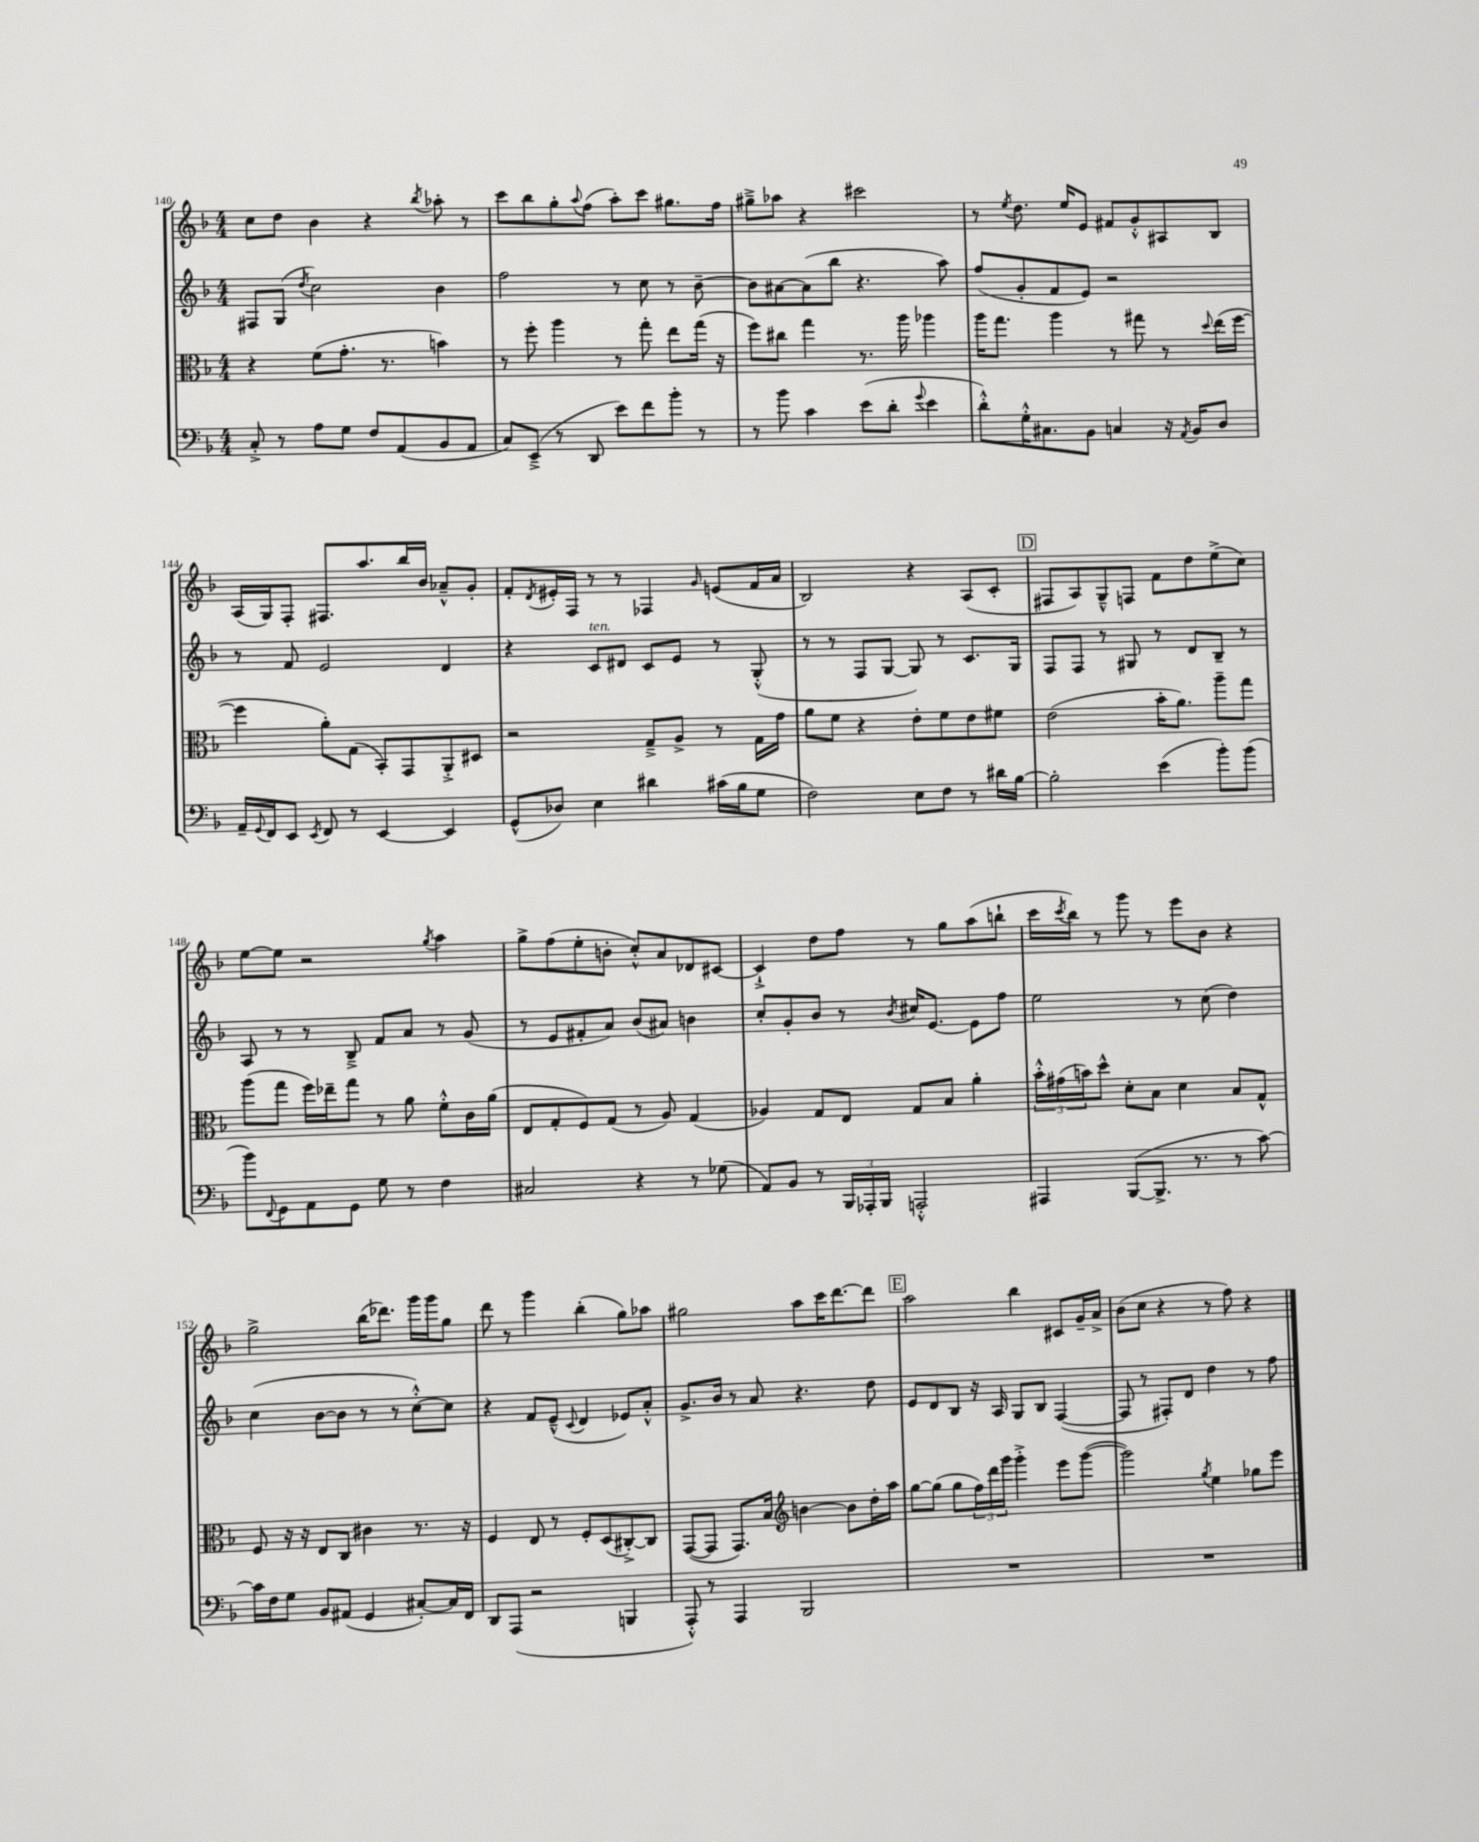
<<
\new StaffGroup <<
\new Staff = "s0" {
    \clef treble \key f \major \numericTimeSignature \time 4/4
    c''8 d''8 bes'4 r4 \acciaccatura { bes''8 } aes''8-. r8 |
    c'''8 bes''8 g''8-. \appoggiatura { a''8 } f''8( a''8-.) c'''8 gis''8. f''16 |
    gis''8---> aes''8 r4 cis'''2 |
    r8 \acciaccatura { e''8 } d''8. e''16 e'8 fis'8 g'8-.-^ ais8 bes8 |
    a16( g16) f8-. fis8. a''8. bes''16 bes'16 aes'8---^ g'8-. |
    f'8-. \acciaccatura { d'8 } eis'16-. f16 r8 r8 fes4 \grace { g'16 } e'8( f'16 a'16 |
    bes2) r4 a8( c'8-. |
    \mark \markup { \box "D" } fis8 a8) g8---^ f8 f'8 d''8 e''8->( c''8) |
    e''8~ e''8 r2 \acciaccatura { g''8 } a''4 |
    g''8-> f''8( e''8-. b'8-. c''8-.-^) a'8 des'8 cis'8~ |
    cis'4-!-> d''8 f''8 r8 g''8 a''8( b''8-! |
    c'''16 \acciaccatura { c'''8 } bes''16) r8 g'''8 r8 e'''8 bes'8 r4 |
    g''2-> bes''16( des'''8.) g'''16 g'''16 g''8 |
    d'''8 r8 g'''4 bes''4-.( g''8) aes''8 |
    gis''2 a''8 c'''16 d'''8.~ d'''8 |
    \mark \markup { \box "E" } a''2 bes''4 cis'8 g'16-- a'16-> |
    bes'8( c''8 r4 r8 f''8) r4 \bar "|." |
}
\new Staff = "s1" {
    \clef treble \key f \major \numericTimeSignature \time 4/4
    fis8 g8( \acciaccatura { d''8 } c''2) bes'4 |
    f''2 r8 c''8 r8 bes'8~-- |
    bes'8 ais'8~ ais'8( bes''8 r4. a''8) |
    f''8( g'8-. f'8 e'8) r2 |
    r8 f'8 e'2 d'4 |
    r4 c'8^\markup { \italic "ten." } dis'8 c'8 e'8 r8 g8-.-^( |
    r8 r8 f8 g8~ g8) r8 c'8. g16 |
    \mark \markup { \box "D" } f8 f8 r8 gis8 r8 d'8 bes8-- r8 |
    a8 r8 r8 bes8---> f'8 a'8 r8 g'8( |
    r8 e'8 fis'8-. a'8) bes'8( ais'8) b'4 |
    c''8-. g'8-. bes'8 r8 \acciaccatura { bes'8 } cis''16 e'8.~ e'8 f''8 |
    e''2 r8 c''8( d''4) |
    c''4( bes'8~ bes'8 r8 r8 c''8~-.-^) c''8 |
    r4 f'8 e'8---^( \appoggiatura { c'8 } d'4 ees'8) a'8-.-^ |
    g'8.-> bes'16 r8 a'8 r4. d''8 |
    \mark \markup { \box "E" } e'8 d'8 bes8 r16 a16 g8 bes8 f4~( |
    f8 r8 fis8-.) d'8 d''4 r8 f''8 \bar "|." |
}
\new Staff = "s2" {
    \clef alto \key f \major \numericTimeSignature \time 4/4
    r4 f'8( g'8.-. r8. b'4) |
    r8 f''8-. a''4 r8 g''8-. e''8 g''16( r16 |
    f''8) cis''8 g''4 r8. a''16 aes''4 |
    a''16 g''8. a''4 r8 gis''8 r8 \appoggiatura { d''8 } e''16( f''16~ |
    f''4 a'8-.) g8( bes,8-.) g,8 a,8-.-> dis8 |
    r2 g8---> a8-> r8 g16 g'16 |
    a'8 f'8 r4 e'8-. f'8 e'8 fis'8 |
    \mark \markup { \box "D" } e'2( bes'16-. a'8.) a''8-- g''8 |
    a''8( g''8 f''16) ees''16-- g''8 r8 a'8 f'8-.-^ c'16 a'16( |
    e8 g8-. f8) g8( r8 a8) g4( |
    aes4) g8 e8 g8 bes8 a'4-. |
    \tuplet 3/2 { bes'16-.-^ gis'16( b'16) } d''8-^ d'8-. bes8 d'4 bes8 g8-^ |
    f8 r16 r16 e8 c8 cis'4 r8. r16 |
    f4 e8 r8 f8-. d8( cis8~-.->) cis8 |
    g,8~( g,8 g,8.) bes16 \clef treble b'4~ b'8 d''16-. a''16 |
    \mark \markup { \box "E" } g''8~ g''8( g''8 \tuplet 3/2 { f''16) d'''16 g'''16 } g'''4-.-> e'''8 g'''8~( |
    g'''2) \acciaccatura { g''8 } e''4 ges''8 e'''8 \bar "|." |
}
\new Staff = "s3" {
    \clef bass \key f \major \numericTimeSignature \time 4/4
    c8-.-> r8 a8 g8 f8 a,8( bes,8 a,8 |
    c8) e,8--->( r8 d,8 e'8) f'8 bes'8-. r8 |
    r8 bes'8 c'4 e'8( d'8-. \appoggiatura { g'8 } e'4 |
    d'8-.-^) g16-.-^ cis8. bes,8 c4 r16 \acciaccatura { a,8 } bes,16 d8 |
    a,16-- \appoggiatura { g,8 } f,16 e,8 \acciaccatura { e,8 } f,8 r8 e,4~ e,4 |
    g,8-^( des8) e4 dis'4 cis'16( bes16 g8 |
    f2) e8 f8 r8 dis'16 bes16~ |
    \mark \markup { \box "D" } bes2-. e'4( bes'8-.) bes'8( |
    bes'8) \appoggiatura { f,8 } g,8 a,8 g,8 g8 r8 f4 |
    cis2 r4 r8 ges8( |
    a,8) bes,8 r8 \tuplet 3/2 { bes,,16 aes,,16-. bes,,16 } a,,2-.-^ |
    ais,,4 bes,,8~( bes,,8.-> r8. r8 c'8~) |
    c'16 f16 g8 bes,8 ais,8( g,4 cis8~-.) cis16 f,16 |
    d,8 a,,8( r2 b,,4 |
    a,,8-.-^) r8 a,,4 bes,,2 |
    \mark \markup { \box "E" } R1 |
    R1 \bar "|." |
}
>>
>>
\layout { \context { \Score currentBarNumber = #140 } }
